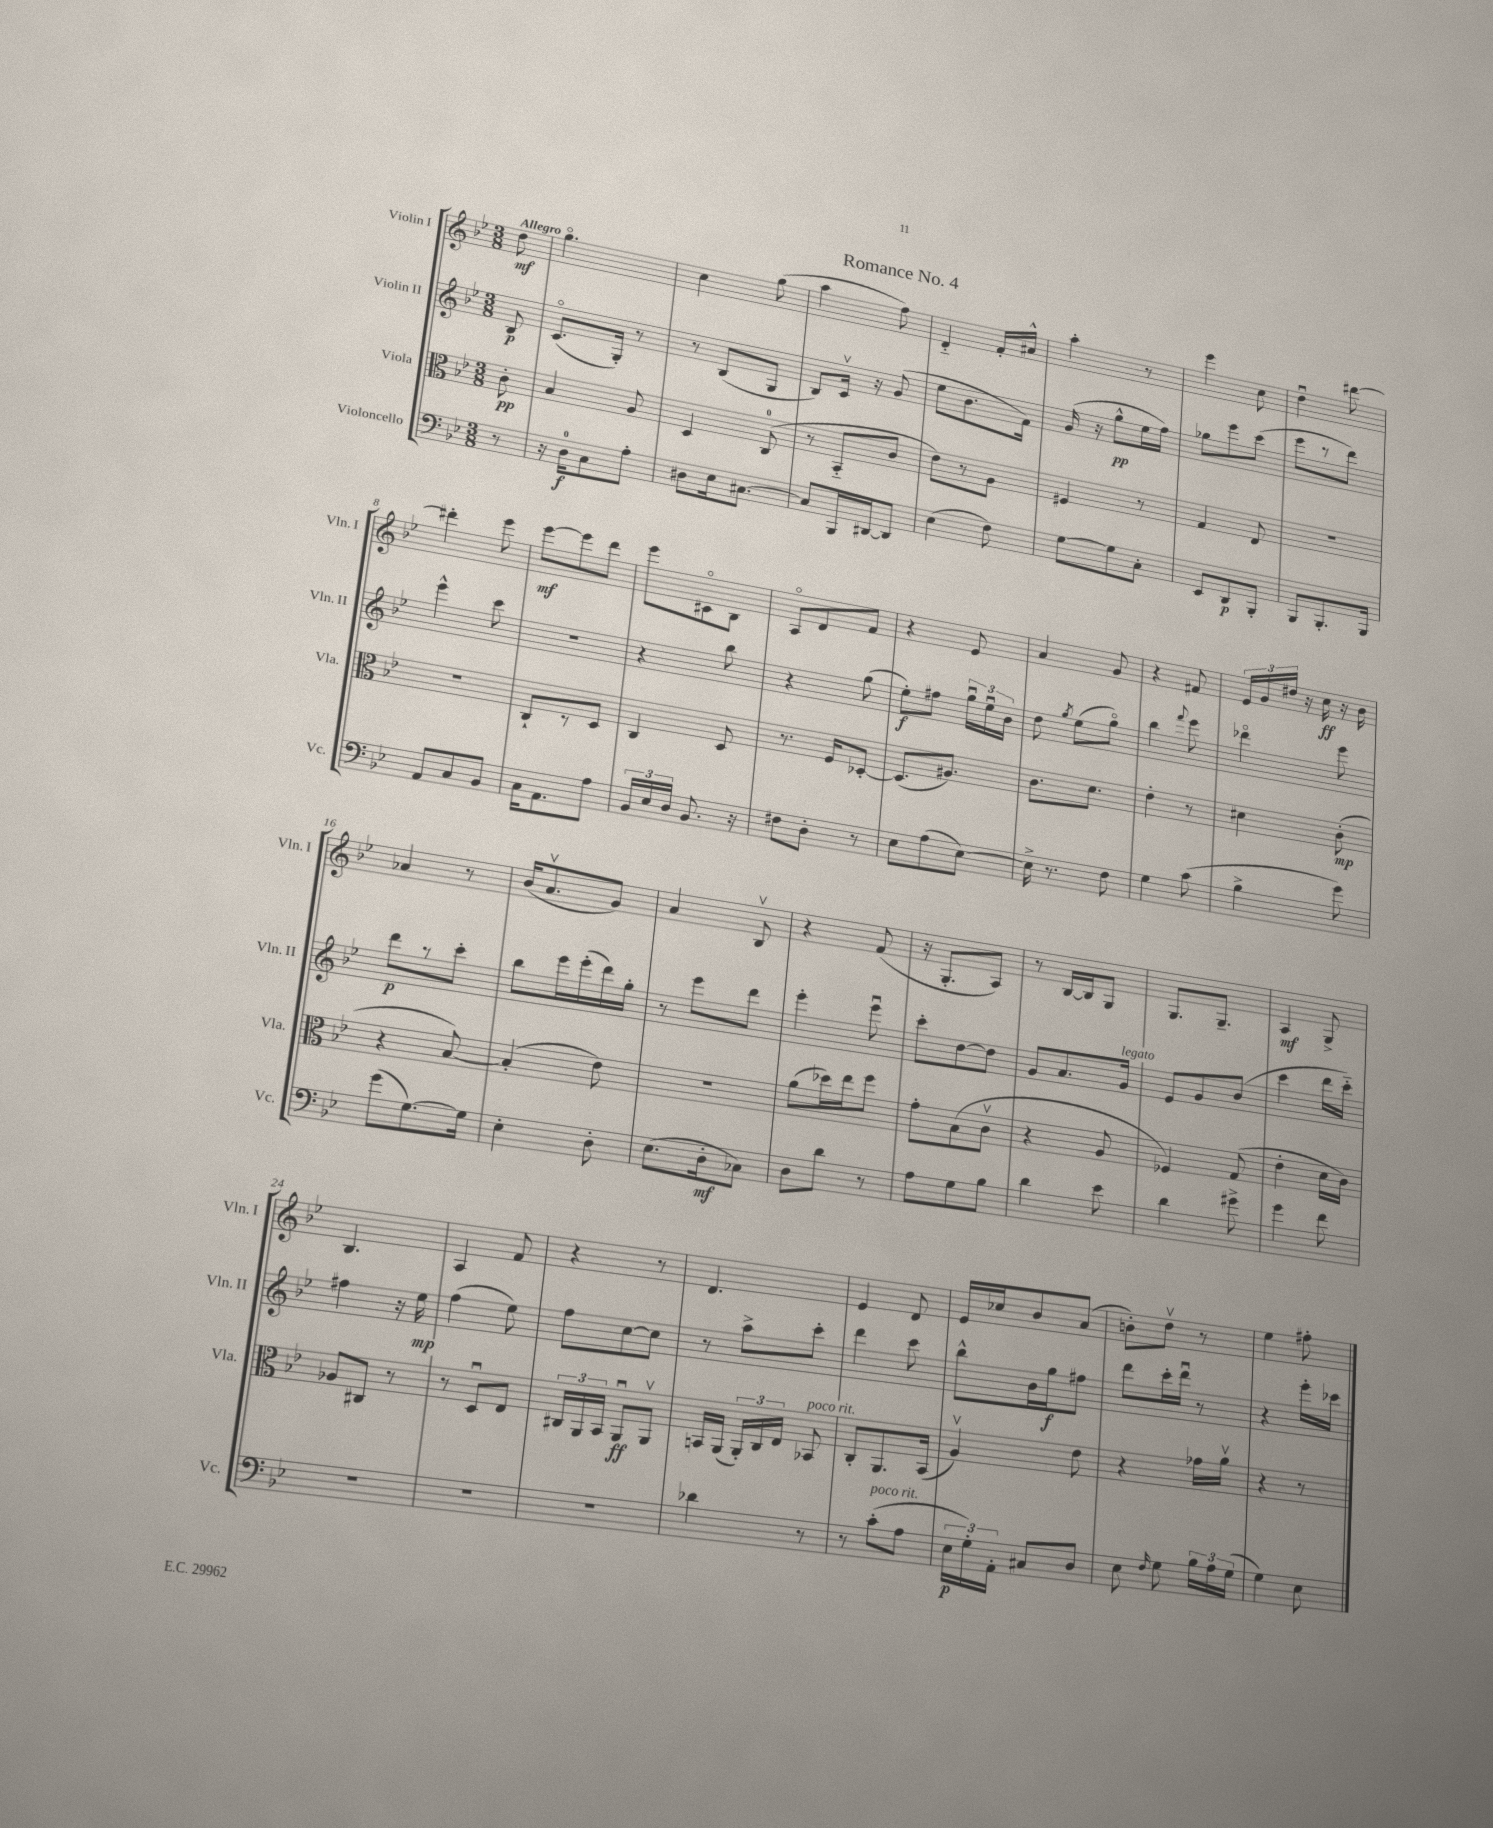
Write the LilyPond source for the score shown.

\header { title = "Romance No. 4" }
<<
\new StaffGroup <<
\new Staff = "s0" \with { instrumentName = "Violin I" shortInstrumentName = "Vln. I" } {
    \clef treble \key bes \major \numericTimeSignature \time 3/8 \partial 8 \tempo "Allegro"
    \autoBeamOff d''8\mf |
    g''4.\flageolet |
    c''4 g''8( |
    a''4 f''8) |
    d'4-_ f'16[-. ais'16]-^ |
    a''4-. r8 |
    ees'''4 c''8 |
    d''4\downbow dis'''8~ |
    dis'''4-. ees'''8 |
    ees'''8[~\mf ees'''8 d'''8] |
    ees'''8[ cis'8\flageolet bes8] |
    a8[\flageolet d'8 f'8] |
    r4 ees'8 |
    a'4 g'8 |
    r4 fis'8 |
    \tuplet 3/2 { ees'16[ g'16 dis''16] } r16 c''16\ff r16 bes'16 |
    aes'4 r8 |
    bes'16[( a'8.\upbow g'8]) |
    a'4 bes8\upbow |
    r4 f'8( |
    r16 g8.[-. a8]) |
    r8 bes16[~ bes16 g8] |
    g8.[ g8.]-- |
    a4\mf g8-> |
    bes4. |
    a4 f'8 |
    r4 r8 |
    d'4. |
    ees'4 d'8 |
    ees'16[ ces''16 bes'8 a'8]( |
    b'8[-.) d''8]\upbow r8 |
    ees''4 fis''8-. \bar "|." |
}
\new Staff = "s1" \with { instrumentName = "Violin II" shortInstrumentName = "Vln. II" } {
    \clef treble \key bes \major \numericTimeSignature \time 3/8 \partial 8
    \autoBeamOff bes8\p |
    c'8.[\flageolet( g16]-.) r8 |
    r8 bes8[( g8] |
    bes8[) c'16]\upbow r16 g'8( |
    ees''8[ bes'8. f'16]) |
    g'16( r16 g''8[-^\pp ees''16 f''16]) |
    ges''8[ ees'''8 c'''8]( |
    ees'''8[ r8 d'''8]) |
    ees'''4-^ c'''8 |
    R4. |
    r4 bes''8 |
    r4 g''8( |
    ees''8[-.\f) fis''8] \tuplet 3/2 { g''16[\downbow ees''16\downbow bes'16] } |
    d''8 \acciaccatura { g''8 } ees''8[( g''8]\flageolet) |
    bes''4 \appoggiatura { f'''8 } ees'''8 |
    des'''4\flageolet ees'''8 |
    d'''8[\p r8 c'''8]-. |
    bes''8[ ees'''16 ees'''16-.( d'''16) g''16]-. |
    r8 ees'''8[ d'''8] |
    ees'''4-. ees'''8\downbow |
    c'''8[-. d''8~ d''8] |
    g'8[ a'8. g'16]^\markup { \italic "legato" } |
    ees'8[ g'8 bes'8]( |
    c'''4 d'''16[ c'''16]-_) |
    fis''4 r16 ees''16\mp |
    f''4( ees''8) |
    f''8[ c''8~ c''8] |
    r8 a''8[-> c'''8]-. |
    d'''4 c'''8 |
    bes''8[-^ bes'16 g''16\f fis''8] |
    d'''8[ c'''16-. d'''16]\downbow r8 |
    r4 ees'''16[-. ces'''16] \bar "|." |
}
\new Staff = "s2" \with { instrumentName = "Viola" shortInstrumentName = "Vla." } {
    \clef alto \key bes \major \numericTimeSignature \time 3/8 \partial 8
    \autoBeamOff c'8-.\pp |
    bes4 a8 |
    d4 c8-0( |
    r8 bes,8[-_ c'8] |
    ees'8[) r8 a8] |
    fis4 r8 |
    g4 ees8 |
    r4. |
    R4. |
    c8[-! r8 d8] |
    c4 d8 |
    r8. f16[ des8]~-. |
    des8.[( ais8.]) |
    c'8.[ d'8.] |
    ees'4-. r8 |
    dis'4 c'8-.\mp( |
    r4 bes8~) |
    bes4-.( ees'8) |
    R4. |
    a'8[( des''16) ees''16 f''8] |
    g'8[-. bes8( c'8]\upbow |
    r4 a8 |
    fes4) g8( |
    ees'4-. d'16[ c'16]) |
    aes8[ cis8] r8 |
    r8 d8[\downbow ees8] |
    \tuplet 3/2 { cis16[ a,16 bes,16] } a,8[\downbow\ff a,8]\upbow |
    b,16[ a,16]( \tuplet 3/2 { a,16[-.) c16 ees16] } bes,8^\markup { \italic "poco rit." } |
    c8[-. a,8. bes,16]( |
    a4\upbow) ees'8 |
    r4 ges'16[ a'16]\upbow |
    r4 r8 \bar "|." |
}
\new Staff = "s3" \with { instrumentName = "Violoncello" shortInstrumentName = "Vc." } {
    \clef bass \key bes \major \numericTimeSignature \time 3/8 \partial 8
    \autoBeamOff r8 |
    r16 d16[-0\f c8 a8]-. |
    dis8[ ees16 cis8.]~ |
    cis8[ bes,,16 dis,16~ dis,8] |
    ees4( f8) |
    g8[~ g8 c8]-. |
    ees,8[ d,8\p bes,,8]-. |
    bes,,8[ bes,,8.-. bes,,16] |
    a,8[ c8 bes,8] |
    c16[ a,8. a8] |
    \tuplet 3/2 { bes,16[ ees16 d16] } bes,8. r16 |
    fis8[ d8]-. r8 |
    ees8[ a8( ees8]~) |
    ees16-> r8. f8 |
    g4 c'8( |
    bes4-> g'8) |
    g'8[( g8.~) g16] |
    ees4-. d8-. |
    ees8.[( d16-.\mf ces8]) |
    d8[ d'8] r8 |
    a8[ g8 bes8] |
    d'4 ees'8 |
    d'4 gis'8-> |
    g'4 f'8 |
    R4. |
    R4. |
    R4. |
    des'4 r8 |
    r8 c'8[-.^\markup { \italic "poco rit." }( a8] |
    \tuplet 3/2 { ees16[\p g16-.) a,16]-. } cis8[ d8] |
    ees8 \grace { f16 } g8 \tuplet 3/2 { bes16[ a16 g16]( } |
    g4) ees8 \bar "|." |
}
>>
>>
